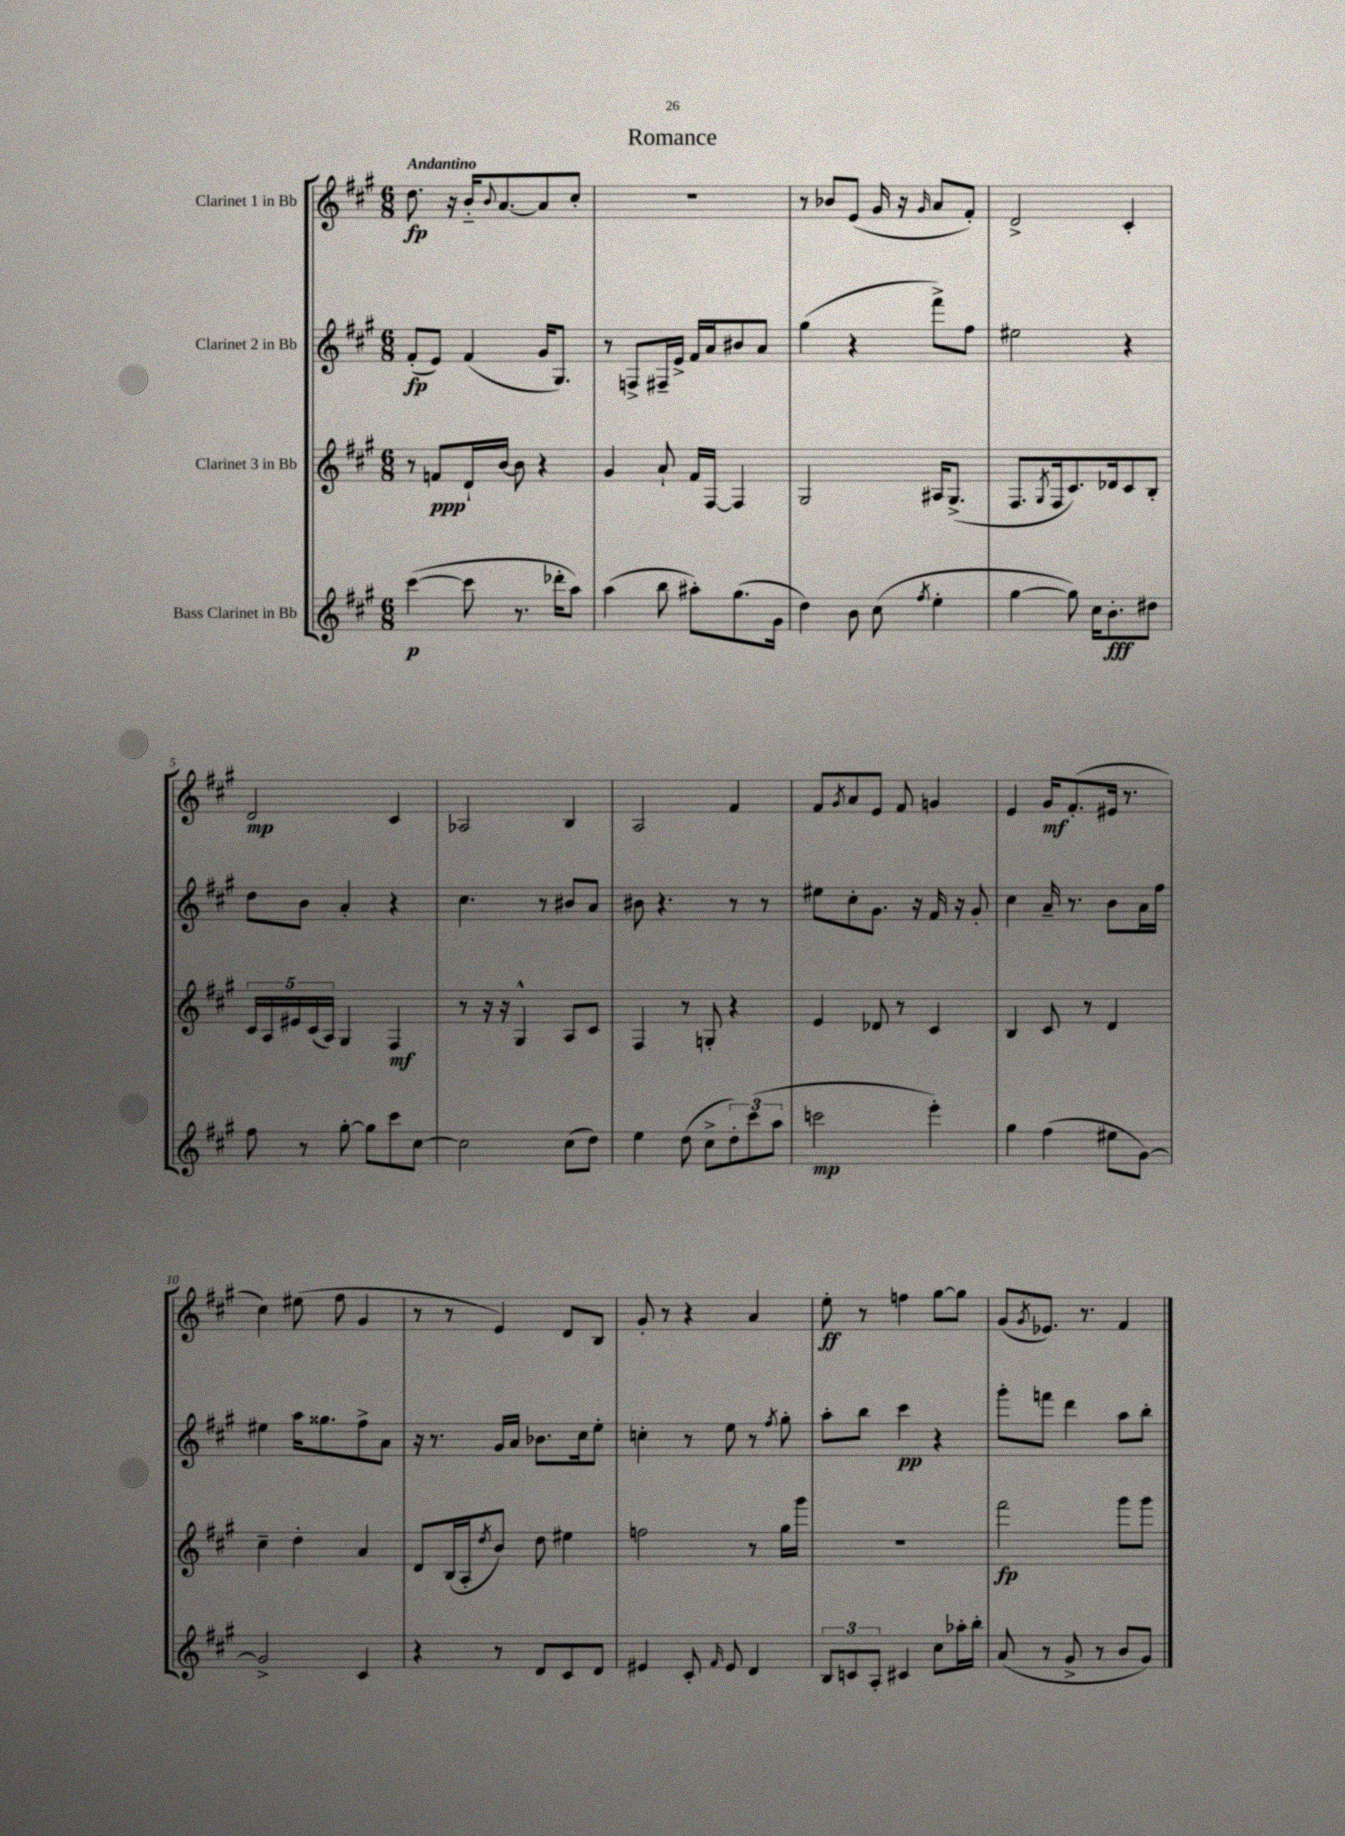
\header { title = "Romance" }
<<
\new StaffGroup <<
\new Staff = "s0" \with { instrumentName = "Clarinet 1 in Bb" } {
    \clef treble \key a \major \numericTimeSignature \time 6/8 \tempo "Andantino"
    d''8.\fp r16 b'16-_ \appoggiatura { b'8 } a'8.~ a'8 cis''8-. |
    R2. |
    r8 bes'8 e'8( gis'16 r16 \grace { gis'16 } a'8 fis'8-.) |
    d'2-> cis'4-. |
    d'2\mp cis'4 |
    aes2 b4 |
    a2 fis'4 |
    fis'8 \acciaccatura { gis'8 } a'8 e'8 fis'8 g'4 |
    e'4 gis'16\mf fis'8.-.( eis'16 r8. |
    cis''4) eis''8( fis''8 gis'4 |
    r8 r8 e'4) d'8 b8 |
    gis'8-. r8 r4 a'4 |
    e''8-.\ff r8 f''4 gis''8~ gis''8 |
    gis'8( \acciaccatura { gis'8 } ees'8.) r8. fis'4 \bar "|." |
}
\new Staff = "s1" \with { instrumentName = "Clarinet 2 in Bb" } {
    \clef treble \key a \major \numericTimeSignature \time 6/8
    fis'8-.\fp( e'8) fis'4( gis'16 gis8.) |
    r8 f8-> fis16-- e'16-> fis'16 a'16 bis'8 a'8 |
    gis''4( r4 fis'''8->) fis''8 |
    eis''2 r4 |
    d''8 b'8 a'4-. r4 |
    cis''4. r8 bis'8 a'8 |
    bis'8 r4. r8 r8 |
    eis''8 cis''8-. gis'8. r16 fis'16 r16 gis'8-. |
    cis''4 a'16-- r8. b'8 a'16 fis''16 |
    eis''4 a''16 gisis''8. fis''8-> a'8 |
    r16 r8. gis'16 a'16 bes'8. cis''16 e''8-. |
    c''4-. r8 e''8 r8 \acciaccatura { fis''8 } gis''8-. |
    a''8-. b''8 cis'''4\pp r4 |
    gis'''8-. f'''8 d'''4 a''8 b''8-. \bar "|." |
}
\new Staff = "s2" \with { instrumentName = "Clarinet 3 in Bb" } {
    \clef treble \key a \major \numericTimeSignature \time 6/8
    r8 f'8\ppp d'16-! b'16~ b'8 r4 |
    gis'4 a'8-! fis'16 fis16~ fis4 |
    gis2 ais16 gis8.->( |
    fis8. \acciaccatura { gis8 } fis16 cis'8.) des'16 cis'8 b8-. |
    \tuplet 5/4 { cis'16 a16 eis'16 cis'16( a16) } gis4 fis4\mf |
    r8 r16 r16 gis4-^ a8 cis'8 |
    fis4 r8 g8-. r4 |
    e'4 des'8 r8 cis'4 |
    b4 cis'8 r8 d'4 |
    cis''4-- d''4-. a'4 |
    d'8 b16( a16-. \acciaccatura { d''8 } b'8) d''8 eis''4 |
    f''2 r8 gis''16 gis'''16 |
    R2. |
    fis'''2\fp gis'''8 gis'''8 \bar "|." |
}
\new Staff = "s3" \with { instrumentName = "Bass Clarinet in Bb" } {
    \clef treble \key a \major \numericTimeSignature \time 6/8
    cis'''4~\p( cis'''8 r8. des'''16-. a''8) |
    a''4( b''8 ais''8-.) gis''8.( gis'16 |
    d''4) b'8 cis''8( \acciaccatura { fis''8 } e''4-. |
    gis''4~ gis''8) cis''16 b'8.-.\fff dis''8 |
    fis''8 r8 gis''8~-. gis''8 cis'''8 cis''8~ |
    cis''2 cis''8( d''8) |
    e''4 d''8( cis''8-> \tuplet 3/2 { d''8-.) cis'''8( a''8 } |
    c'''2\mp e'''4-.) |
    gis''4 fis''4( eis''8 gis'8~) |
    gis'2-> cis'4 |
    r4 r8 d'8 cis'8 d'8 |
    eis'4 cis'8-. \grace { fis'16 } eis'8 d'4 |
    \tuplet 3/2 { b8 c'8 a8-. } cis'4 cis''8 aes''16-. b''16-. |
    a'8( r8 gis'8-> r8 b'8 gis'8) \bar "|." |
}
>>
>>
